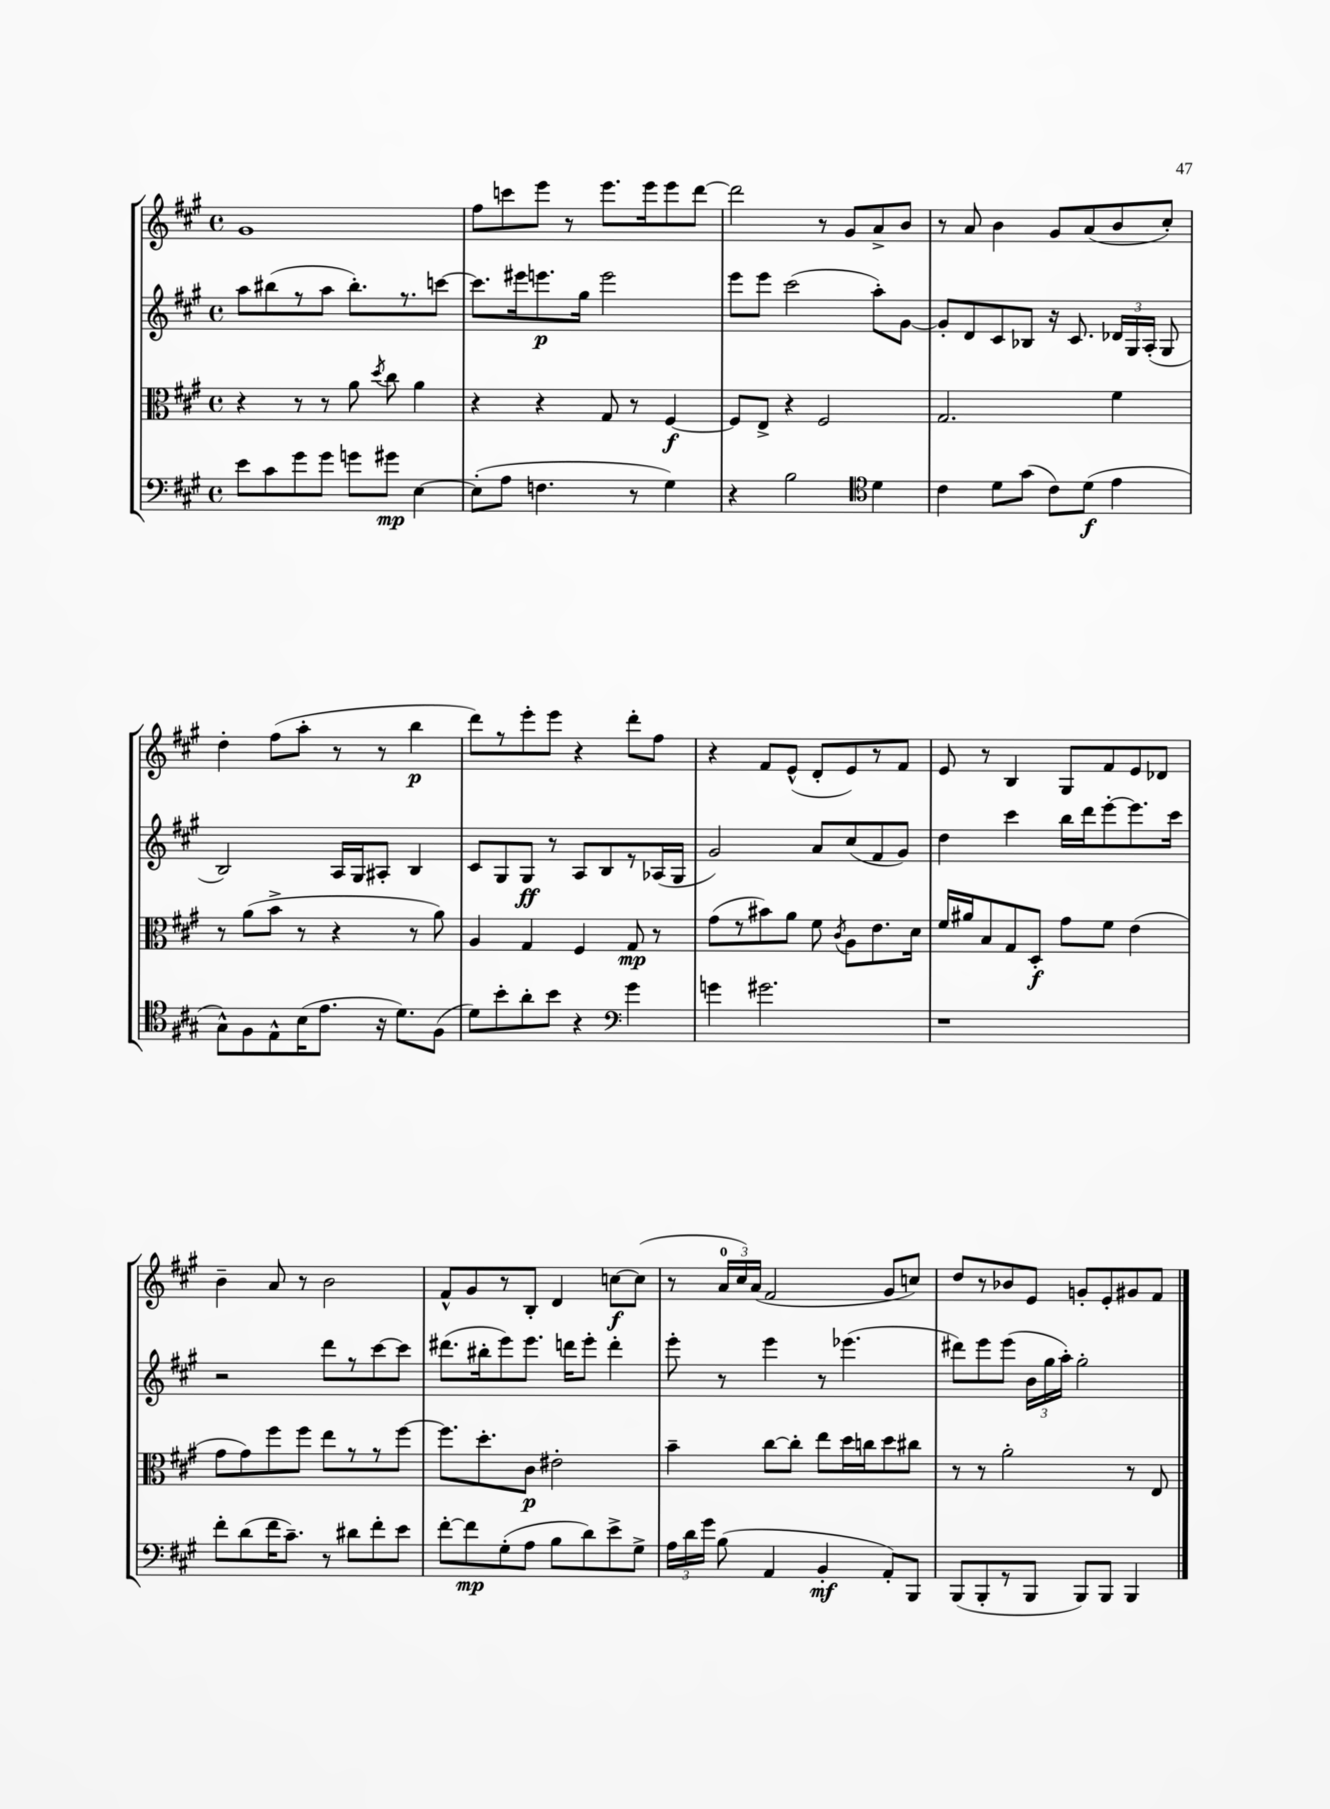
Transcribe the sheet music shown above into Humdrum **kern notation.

**kern	**kern	**kern	**kern
*staff4	*staff3	*staff2	*staff1
*clefF4	*clefC3	*clefG2	*clefG2
*k[f#c#g#]	*k[f#c#g#]	*k[f#c#g#]	*k[f#c#g#]
*M4/4	*M4/4	*M4/4	*M4/4
*met(c)	*met(c)	*met(c)	*met(c)
8e	4r	8aa	1g#
8c#	.	(8bb#	.
8g#	8r	8r	.
8g#	8r	8aa	.
8g	8a	8.bb#')	.
.	8qdd	.	.
8g#	8cc#	.	.
.	.	8.r	.
[4E	4a	.	.
.	.	[8ccc	.
=	=	=	=
(8E']	4r	8.ccc]	8ff#
8A	.	.	8ccc
.	.	16eee#	.
4.F	4r	8.eee	8eee
.	.	.	8r
.	.	16gg#	.
.	8G#	2eee	8.eee
8r	8r	.	.
.	.	.	16eee
4G#)	[4F#	.	8eee
.	.	.	[8ddd
=	=	=	=
4r	8F#]	8eee	2ddd]
.	8E^	8eee	.
2B	4r	(2ccc#	.
.	2F#	.	8r
.	.	.	8g#
*clefC4	*	*	*
4d	.	8aa')	8a^
.	.	[8g#	8b
=	=	=	=
4c#	2.G#	8g#']	8r
.	.	8d	8a
8d	.	8c#	4b
(8g#	.	8B-	.
8c#)	.	16r	8g#
.	.	8.c#	.
(8d	.	.	(8a
4e	4f#	24d-	8b
.	.	24G#	.
.	.	(24A'	.
.	.	8G#	8cc#')
=	=	=	=
8G#^^)	8r	2B)	4dd'
8F#	(8a	.	.
8E^^	8b^	.	(8ff#
(16B	8r	.	8aa'
8.e	.	.	.
.	4r	16A	8r
.	.	16G#	.
16r	.	8A#'	8r
8.d)	.	.	.
.	8r	4B	4bb
(8F#	8a)	.	.
=	=	=	=
8d)	4A	8c#	8ddd)
8b'	.	8G#	8r
8a'	4G#	8G#	8eee'
8b	.	8r	8eee
4r	4F#	8A	4r
.	.	8B	.
*clefF4	*	*	*
4g#	8G#	8r	8ddd'
.	8r	(16A-	8ff#
.	.	16G#	.
=	=	=	=
4g	(8g#	2g#)	4r
.	8r	.	.
2.g#	8b#)	.	8f#
.	8a	.	(8e^^
.	8f#	8a	8d'
.	8qc#	.	.
.	8A	(8cc#	8e)
.	8.e	8f#	8r
.	.	8g#)	8f#
.	16d	.	.
=	=	=	=
1r	16f#	4dd	8e
.	16a#	.	.
.	8B	.	8r
.	8G#	4ccc#	4B
.	8D'	.	.
.	8g#	16bb	8G#
.	.	16ddd	.
.	8f#	[8eee'	8f#
.	(4e	8.eee]	8e
.	.	.	8d-
.	.	16ccc#	.
=	=	=	=
8f#'	8g#	2r	4b~
(8d	8g#)	.	.
16f#	8ff#	.	8a
8.c#~)	.	.	.
.	8ff#	.	8r
8r	8ee	8ddd	2b
8d#	8r	8r	.
8f#'	8r	[8ccc#	.
8e	[8ff#	8ccc#]	.
=	=	=	=
[8f#'	8.ff#]	(8.ddd#	8f#^^
8f#]	.	.	8g#
.	8.dd'	16bb#'	.
(8G#'	.	8eee)	8r
8A	8c#	8.eee	8B'
8B	2e#'	.	4d
.	.	16ddd	.
8d)	.	8eee'	.
8e^	.	4ddd'	[8cc
8G#^	.	.	(8cc]
=	=	=	=
24A	4b~	8eee'	8r
24d	.	.	.
24g#	.	.	.
(8B	.	8r	24a
.	.	.	24cc#)
.	.	.	(24a
4AA	[8cc#	4eee	2f#
.	8cc#']	.	.
4BB'	8ee	8r	.
.	16dd	(4.eee-	.
.	16cc	.	.
8AA')	8dd	.	8g#
8BBB	8cc#	.	8cc)
=	=	=	=
(8BBB	8r	8ddd#)	8dd
8BBB'	8r	8eee	8r
8r	2a'	(8eee	8b-
8BBB	.	24b	8e
.	.	24gg#	.
.	.	24aa')	.
8BBB)	.	2gg#'	8g'
8BBB	.	.	8e'
4BBB	8r	.	8g#
.	8E	.	8f#
==	==	==	==
*-	*-	*-	*-
